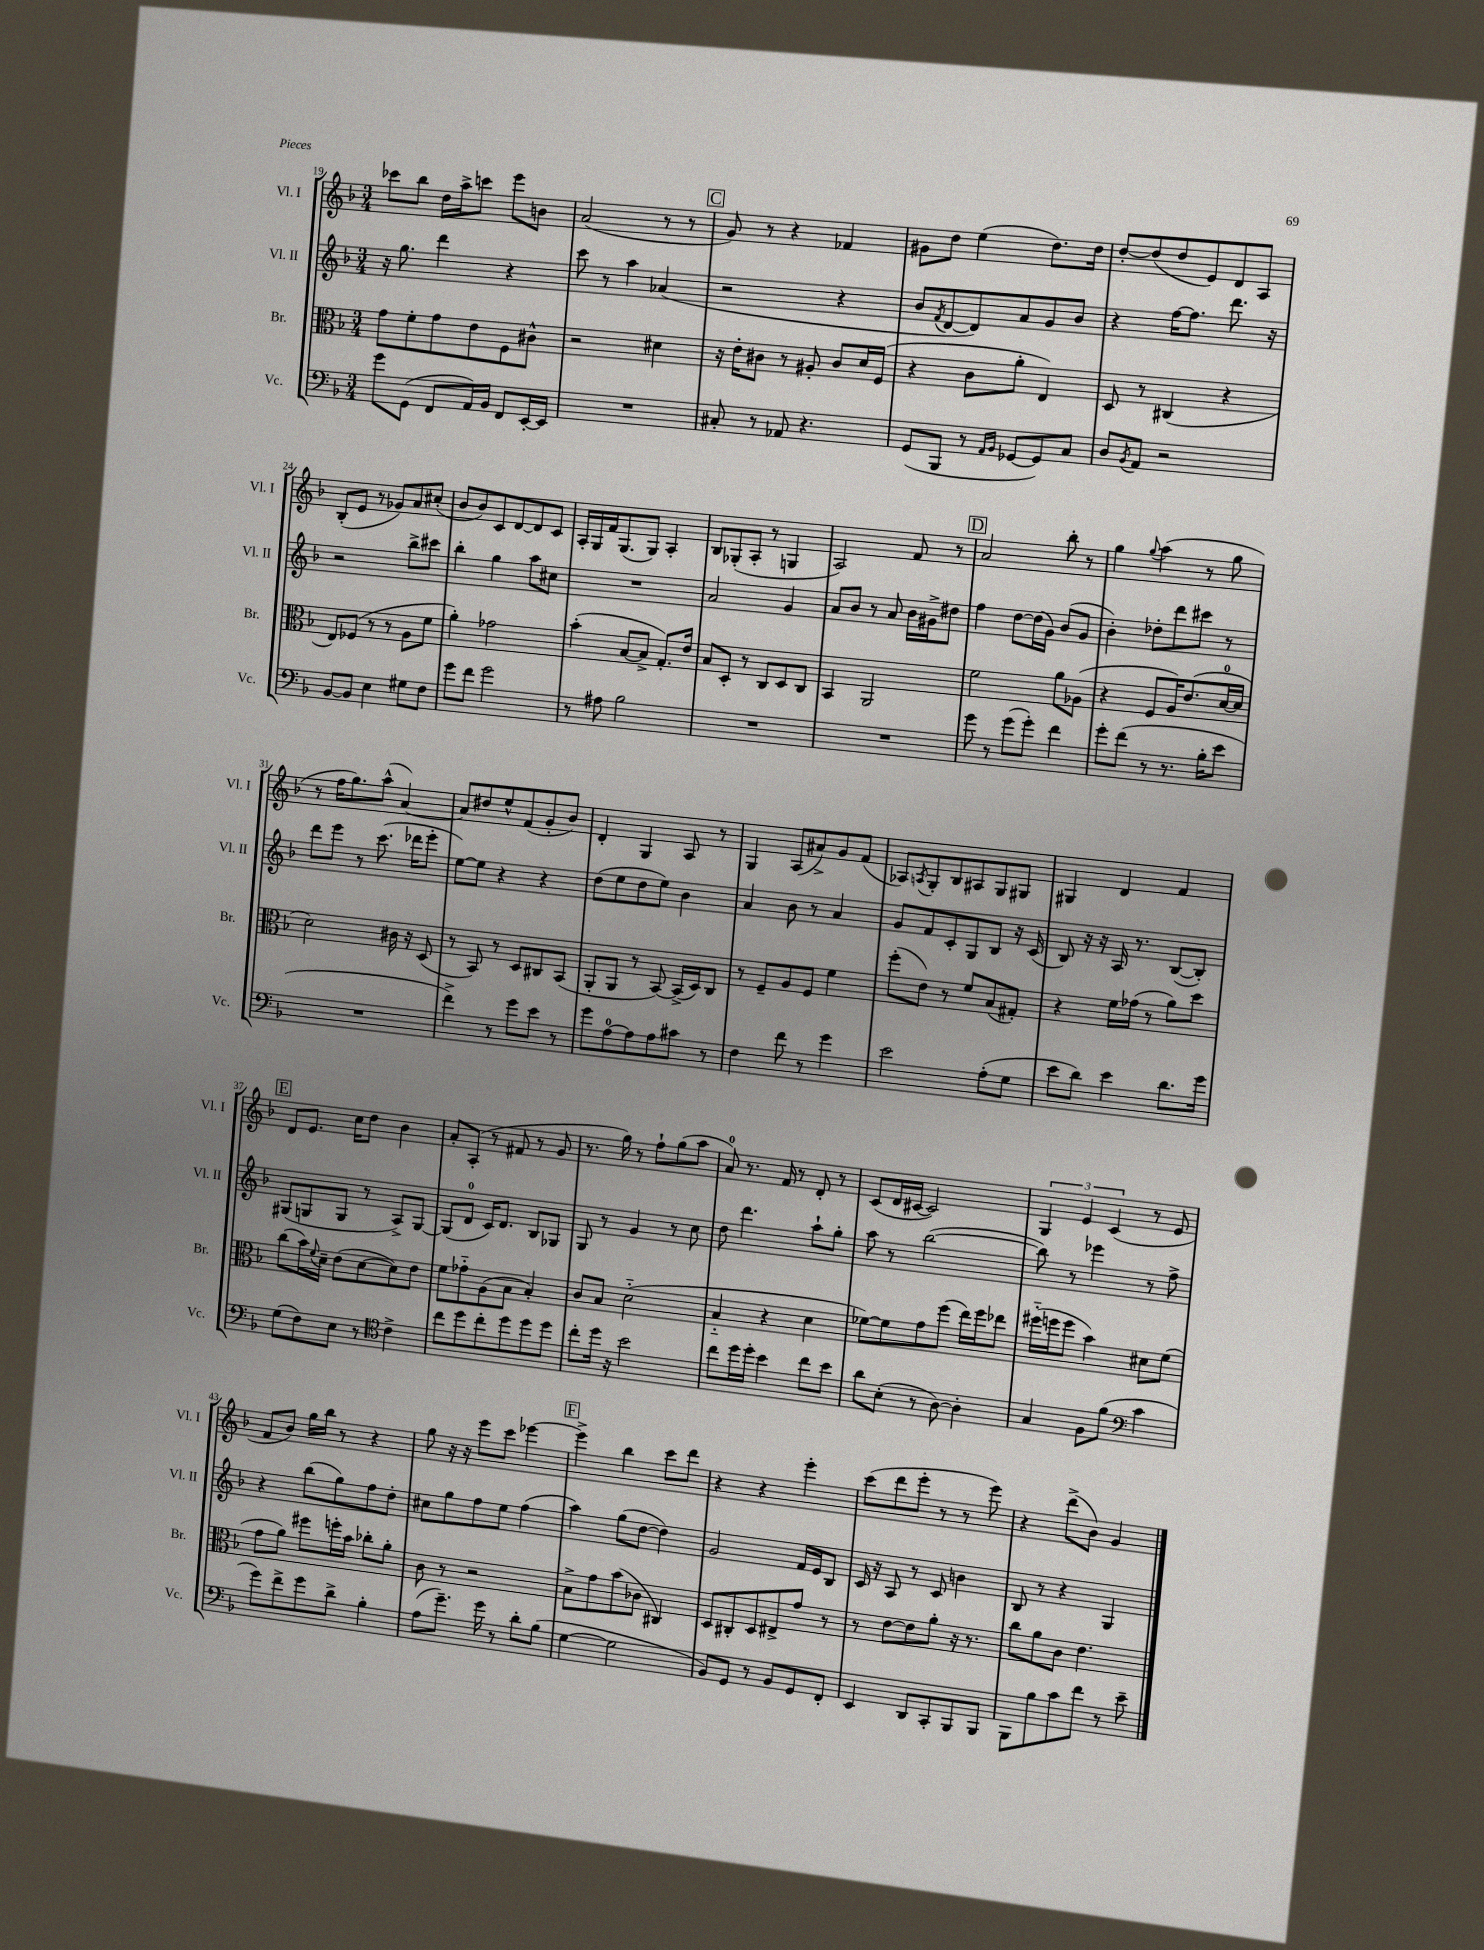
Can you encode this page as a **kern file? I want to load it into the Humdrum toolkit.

**kern	**kern	**kern	**kern
*staff4	*staff3	*staff2	*staff1
*clefF4	*clefC3	*clefG2	*clefG2
*k[b-]	*k[b-]	*k[b-]	*k[b-]
*M3/4	*M3/4	*M3/4	*M3/4
8g	8g	16r	8ccc-
.	.	8.gg	.
(8GG	8f'	.	8bb-
8FF	8g	4ddd	16dd
.	.	.	16aa^
16AA)	8e	.	8ccc
16BB-	.	.	.
8FF	8F	4r	8eee
[16EE'	8c#^^	.	8b
16EE]	.	.	.
=	=	=	=
2.r	2r	8ccc	(2a
.	.	8r	.
.	.	4aa	.
.	4d#	(4a-	8r
.	.	.	8r
=	=	=	=
8C#'	16r	2r	8g)
.	16e'	.	.
8r	8c#	.	8r
8AA-	8r	.	4r
4.r	8A#'	.	.
.	8c#	4r	4f-
.	16d	.	.
.	(16F	.	.
=	=	=	=
(8GG	4r	8b-	8g#
.	.	8qf	.
8BBB-	.	[8d	8dd
8r	8c	8d])	(4ee
16qqAA	.	.	.
16qqBB-	.	.	.
[8GG-	8a'	8a	.
8GG-])	4E)	8g	8.dd)
8C	.	8b-	.
.	.	.	16dd
=	=	=	=
8D	8D	4r	[8dd'
8qBB-	.	.	.
8AA	8r	.	(8dd]
2r	(4C#	[16ff	8dd
.	.	8.ff]	.
.	.	.	8e)
.	4r	8.ddd	8d
.	.	.	8A
.	.	16r	.
=	=	=	=
[8BB-	8E)	2r	(8B-'
8BB-]	(8F-	.	8e
4E	8r	.	8r
.	8r	.	8g-)
8G#	8A	8bb-^	8a
8F	8f	8ccc#	(8cc#'
=	=	=	=
8g	4a')	4bb-'	8b-
8f	.	.	8b-)
2g	2g-	4gg	8c
.	.	.	[8d
.	.	8aa	8d]
.	.	8cc#	8c
=	=	=	=
8r	(4b-'	2.r	16A'
.	.	.	16G
8A#	.	.	16f
.	.	.	(8.G
2B-	[8B-	.	.
.	8B-^]	.	8G)
.	8.G')	.	4A'
.	16e	.	.
=	=	=	=
2.r	8B-	2a	8B-
.	8D'	.	(8G-'
.	8r	.	8A'
.	8C	.	8r
.	8D	4g	4G
.	8C	.	.
=	=	=	=
2.r	4BB-	8a	2A)
.	.	8b-	.
.	2AA	8r	.
.	.	8a	.
.	.	16b-	8f
.	.	16g#^	.
.	.	8dd#	8r
=	=	=	=
8g	2f	4ff	2a
8r	.	.	.
(8g	.	[8dd	.
8g')	.	(16dd]	.
.	.	16g)	.
4f	8a	(8b-	8bb-'
.	(8A-	8g	8r
=	=	=	=
8g'	4r	4b-')	4gg
(8f	.	.	.
.	.	.	8qqgg
8r	8F	8dd-'	(4aa
8.r	16A)	8ddd	.
.	(8.e	.	.
.	.	8ccc#	8r
16B-'	.	.	.
8e	[16d	8r	8gg
.	16d]	.	.
=	=	=	=
2.r	2d)	8ddd	8r
.	.	8eee	16ff
.	.	.	8.gg)
.	.	8r	.
.	.	(8.ccc	(8aa^^
.	16c#	.	[4a)
.	16r	16ddd-	.
.	(8D	8eee'	.
=	=	=	=
4f^)	8r	[8ee)	8a]
.	8BB-)	8ee]	8dd#
8r	8r	4r	8ee^^
8g	8D	.	(8f
8e	8C#	4r	8g'
8r	(8BB-	.	8b-)
=	=	=	=
8g	8AA'	(8dd	4d'
[8A	8AA	8ee	.
8A]	8r	8dd	4G
8A	[8BB-)	8ee)	.
8c#	(16BB-^]	4b-	8A
.	16D)	.	.
8r	8C	.	8r
=	=	=	=
4F	8r	4a	4G
.	8F~	.	.
8f	8A	8b-	(8A
8r	8F	8r	8a#^)
4g	4f	4a	8g
.	.	.	(8f
=	=	=	=
2e	(8ff'	8g	8A-)
.	.	.	8qA
.	8e)	8f	8G'
.	8r	8c'	8B-
.	8f	8G	8A#
(8A'	(8B-	8B-	8G
8G	8G#')	16r	8G#
.	.	(16c	.
=	=	=	=
8e	4r	8B-)	4G#
8d)	.	16r	.
.	.	16r	.
4e	16f	16A	4d
.	(16g-	8.r	.
.	8r	.	.
8.d	8a)	([8B-	4f
.	8dd	8B-'])	.
16g	.	.	.
=	=	=	=
(8G	(8cc	(8G#	8d
8F)	16b-)	8G	8.e
.	8qqf	.	.
.	16d~	.	.
8E	(8e	8G	.
.	.	.	16cc
8r	[8d	8r	8dd
*clefC4	*	*	*
4c^	8d])	8A^)	4b-
.	8e	[8G	.
=	=	=	=
8cc	8f	(8G]	8a'
8dd	8g-'~	8d	(8A'
8cc'	(8A	16c)	8r
.	.	8.d	.
8dd	8B-	.	8f#
8dd	4B-')	8B-	8r
8dd	.	8G-	8g
=	=	=	=
8cc'	8c	8G	8.r
16dd	8B-	8r	.
16r	.	.	16gg)
2b-	(2d'~	4g	8r
.	.	.	8ff`
.	.	8r	(8gg
.	.	8cc	8aa
=	=	=	=
8cc	4B-'~	8dd	8a)
16dd	.	4.ddd	8.r
16dd'	.	.	.
4b-	4r	.	.
.	.	.	16f
.	.	.	8r
8cc	4d	8aa`	8d'
8b-	.	8gg'	8r
=	=	=	=
8a	[8f-)	8aa	(8c
(8B-'	8f-]	8r	16d
.	.	.	[16c#
8r	8g	([2bb-	2c#])
[8A)	(8ff	.	.
4A']	16ee)	.	.
.	16ff	.	.
.	8ee-	.	.
=	=	=	=
4G	(16ff#'~	8bb-])	6G
.	16ff	.	.
.	8ff	8r	.
.	.	.	6e
8F	4b-)	4eee-	.
.	.	.	(6c
(8f	.	.	.
*clefF4	*	*	*
4c	8d#	8r	8r
.	(8f	8ff^	8e
=	=	=	=
8g)	8g	4r	8f
8f^	8a)	.	8b-)
8g	8ff#	(8bb-	16gg
.	.	.	16bb-
8d^	16ff'	8gg)	8r
.	16b-	.	.
4B-'	8cc-'	8ff	4r
.	8a'	8dd'	.
=	=	=	=
(8A	8c	8cc#	8gg
8.g~)	8r	8gg	16r
.	.	.	16r
.	2r	8ff	8eee
16g	.	.	.
8r	.	8ee	8ccc
8d'	.	(4ff	[4eee-
(8B-	.	.	.
=	=	=	=
[4G	8B-^	4aa)	4eee-^]
.	8g	.	.
2G]	(8b-	(8gg	4bb-
.	8c-	[8dd	.
.	4C#)	4dd])	8ccc
.	.	.	8ddd
=	=	=	=
8BB-)	8D	2g	4r
8GG	8C#'	.	.
8r	8D	.	4r
8BB-	8E#^	.	.
8GG	8g	16f	4eee'
.	.	16e	.
8FF'	8r	8B-	.
=	=	=	=
4EE	8r	16c	(8ccc
.	.	16r	.
.	[8e	8A	8ddd
8DD	8e]	8r	8eee'
8CC'	8a'	8c	8r
8BBB-	16r	4b	8r
.	8.r	.	.
8BBB-	.	.	8eee)
=	=	=	=
8BBB-	8cc	8B-	4r
8B-	8a	8r	.
8c	8c	4r	(8ddd^
8f	4.e	.	8b-)
8r	.	4G	4g
8e~	.	.	.
==	==	==	==
*-	*-	*-	*-
